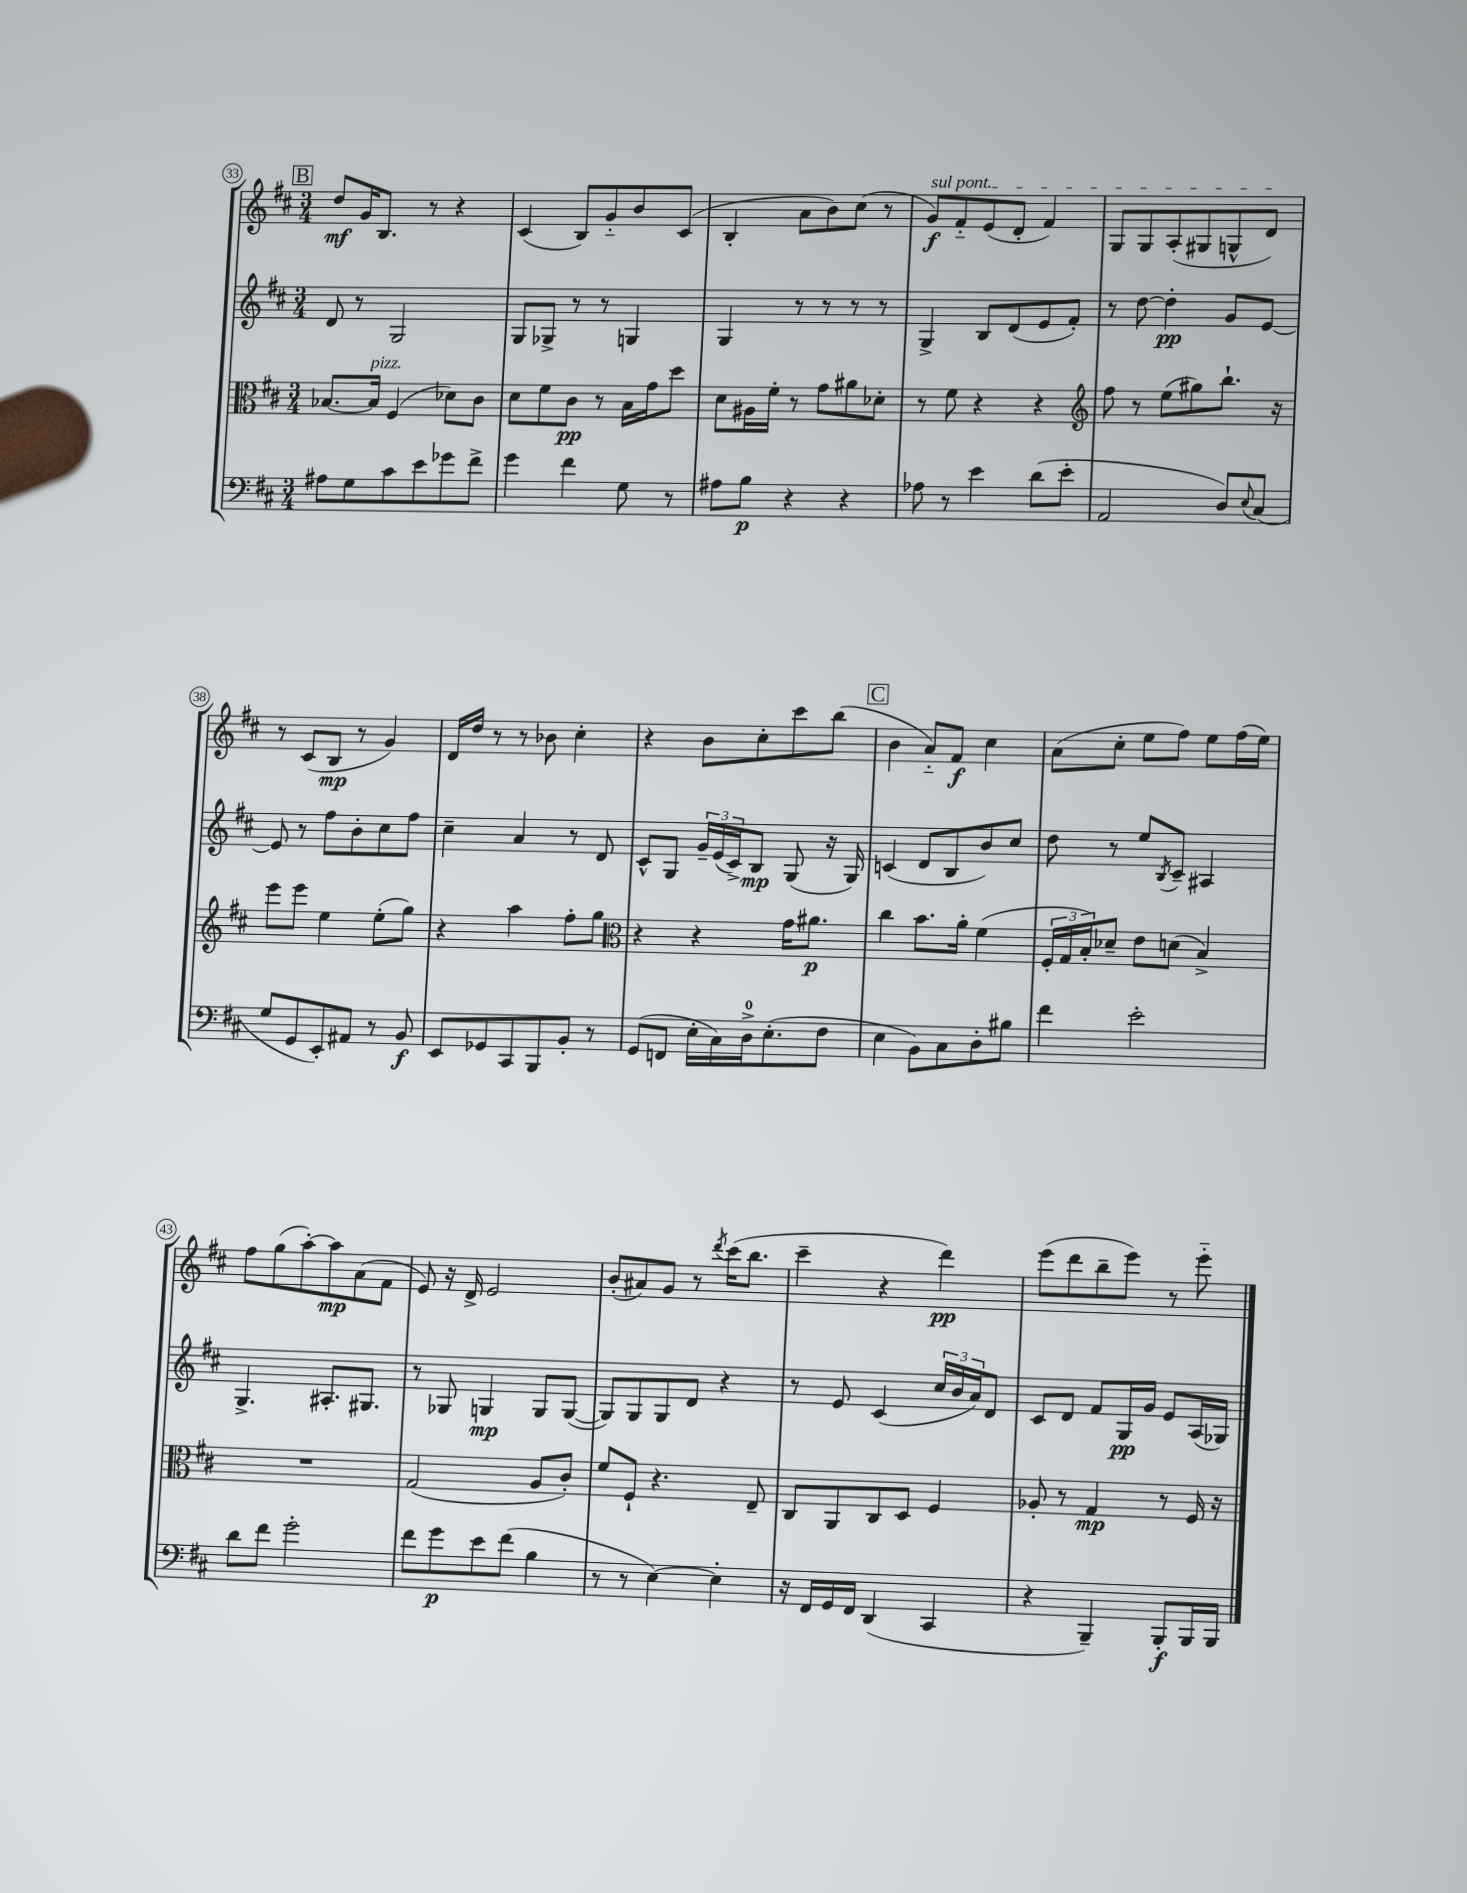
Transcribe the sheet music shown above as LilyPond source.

<<
\new StaffGroup <<
\new Staff = "s0" {
    \clef treble \key d \major \numericTimeSignature \time 3/4
    \mark \markup { \box "B" } d''8\mf g'16 b8. r8 r4 |
    cis'4( b8) g'8-_ b'8 cis'8( |
    b4-. a'8 b'8) cis''8( r8 |
    \once \override TextSpanner.bound-details.left.text = \markup { \italic "sul pont." } g'8\f\startTextSpan) fis'8-_ e'8( d'8-. fis'4) |
    g8 g8 a8-.( gis8 g8-^ d'8\stopTextSpan) |
    r8 cis'8( b8\mp r8 g'4) |
    d'16 d''16 r8 r8 bes'8 cis''4-. |
    r4 b'8 cis''8-. cis'''8 b''8( |
    \mark \markup { \box "C" } b'4 a'8-_) fis'8\f cis''4 |
    a'8( cis''8-. e''8 fis''8) e''8 fis''16( e''16) |
    fis''8 g''8( a''8~-.) a''8\mp a'8( fis'8 |
    e'8) r16 d'16-> e'2 |
    b'8-.( ais'8) g'8 r8 \acciaccatura { d'''8 } cis'''16( b''8. |
    cis'''4-- r4 d'''4\pp) |
    e'''8( d'''8 b''8-- e'''8) r8 e'''8-_ \bar "|." |
}
\new Staff = "s1" {
    \clef treble \key d \major \numericTimeSignature \time 3/4
    \mark \markup { \box "B" } d'8 r8 g2 |
    g8 ges8-> r8 r8 g4 |
    g4 r8 r8 r8 r8 |
    g4-> b8 d'8( e'8 fis'8-.) |
    r8 d''8~ d''4-.\pp g'8 e'8~ |
    e'8 r8 fis''8 b'8-. cis''8 fis''8 |
    cis''4-- a'4 r8 d'8 |
    cis'8-^ g8 \tuplet 3/2 { g'16-- e'16( cis'16->) } b8\mp g8( r16 g16) |
    \mark \markup { \box "C" } c'4( d'8 b8 b'8) cis''8 |
    d''8 r8 e''8 \acciaccatura { b8 } cis'8-- ais4 |
    g4.-> ais8.-. gis8. |
    r8 ges8 g4\mp g8 g8~( |
    g8) g8 g8 d'8 r4 |
    r8 e'8 cis'4( \tuplet 3/2 { cis''16 b'16 a'16) } d'8 |
    cis'8 d'8 fis'8 g16\pp g'16 e'8 a16( ges16) \bar "|." |
}
\new Staff = "s2" {
    \clef alto \key d \major \numericTimeSignature \time 3/4
    \mark \markup { \box "B" } bes8.~ bes16^\markup { \italic "pizz." } fis4( des'8) cis'8 |
    d'8 fis'8 cis'8\pp r8 b16 g'16 d''8 |
    d'8 ais16 fis'16-. r8 g'8 ais'8 des'8-. |
    r8 fis'8 r4 r4 |
    \clef treble fis''8 r8 e''8( gis''8) b''8.-! r16 |
    e'''8 e'''8 e''4 e''8-.( g''8) |
    r4 a''4 fis''8-. g''8 |
    \clef alto r4 r4 g'16 ais'8.\p |
    \mark \markup { \box "C" } cis''4 b'8. a'16-. fis'4( |
    \tuplet 3/2 { fis16-. g16 b16-.) } des'8-- e'8 d'8( b4->) |
    R2. |
    g2( a8 cis'8-.) |
    fis'8 fis8-! r4. e8-- |
    cis8 a,8 cis8 d8 fis4 |
    aes8-. r8 g4\mp r8 fis16 r16 \bar "|." |
}
\new Staff = "s3" {
    \clef bass \key d \major \numericTimeSignature \time 3/4
    \mark \markup { \box "B" } ais8 g8 cis'8 e'8 ges'8 fis'8-> |
    g'4 fis'4 g8 r8 |
    ais8 b8\p r4 r4 |
    aes8 r8 e'4 d'8( e'8-. |
    a,2 d8) \appoggiatura { e8 } cis8( |
    g8 g,8 e,8-.) ais,8 r8 b,8\f |
    e,8 ges,8 cis,8 b,,8 b,8-. r8 |
    g,8( f,8 e16-. cis16) d16-0-> e8.-.( fis8 |
    \mark \markup { \box "C" } e4 b,8) cis8 d8-. bis8 |
    fis'4 e'2-. |
    d'8 fis'8 g'2-. |
    fis'8 g'8\p e'8 fis'8( b4 |
    r8 r8 e4~) e4-. |
    r16 fis,16 g,16 fis,16 d,4( cis,4 |
    r4 b,,4--) b,,8-.\f b,,16 b,,16 \bar "|." |
}
>>
>>
\layout { \context { \Score currentBarNumber = #33 \override BarNumber.stencil = #(make-stencil-circler 0.1 0.3 ly:text-interface::print) } }
